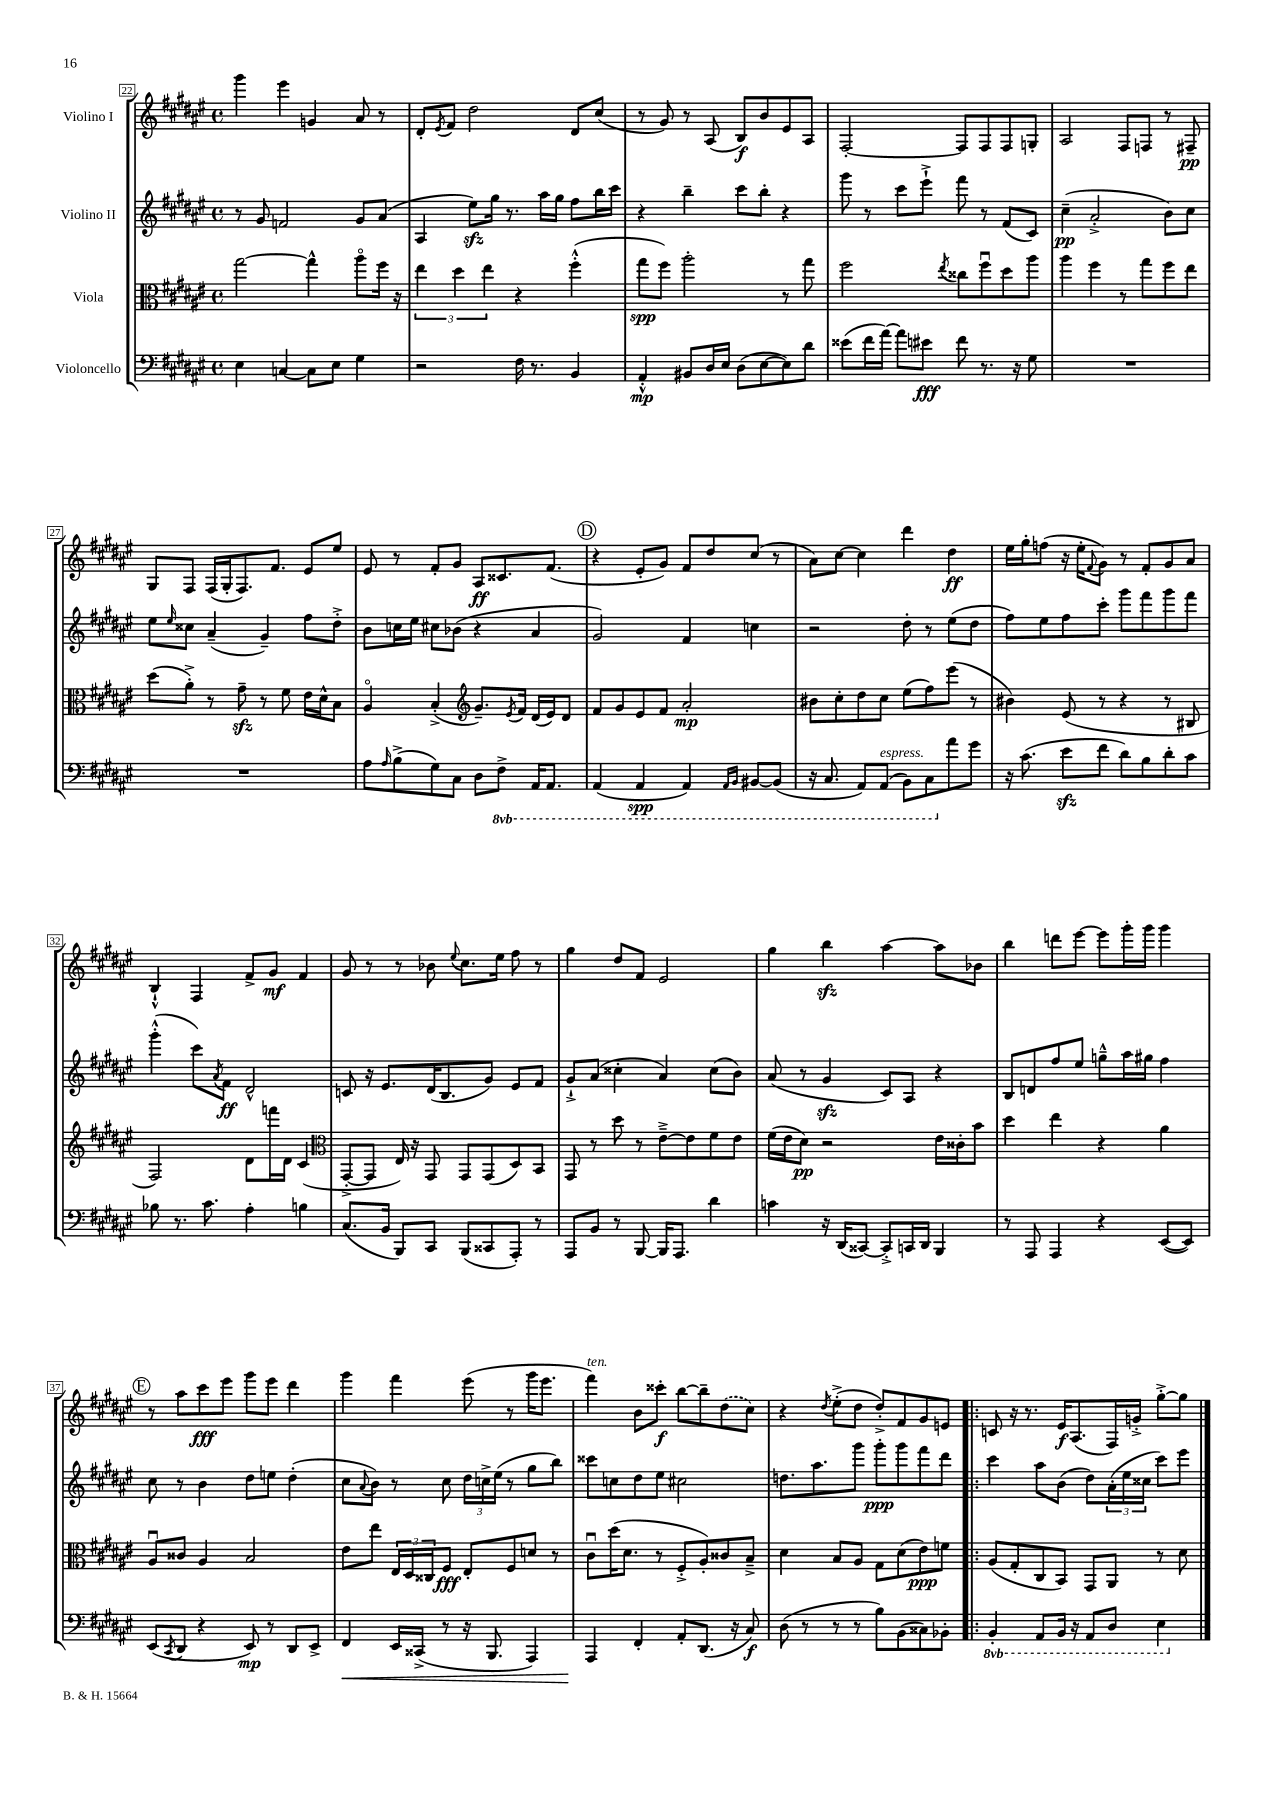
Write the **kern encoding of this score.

**kern	**kern	**kern	**kern
*staff4	*staff3	*staff2	*staff1
*clefF4	*clefC3	*clefG2	*clefG2
*k[f#c#g#d#a#e#]	*k[f#c#g#d#a#e#]	*k[f#c#g#d#a#e#]	*k[f#c#g#d#a#e#]
*M4/4	*M4/4	*M4/4	*M4/4
*met(c)	*met(c)	*met(c)	*met(c)
4E#	[2gg#	8r	4ggg#
.	.	8g#	.
[4C	.	2f	4eee#
8C]	4gg#^^]	.	4g
8E#	.	.	.
4G#	8aa#o	8g#	8a#
.	16ff#	(8a#	8r
.	16r	.	.
=	=	=	=
2r	6ee#	4A#	8d#'
.	.	.	8qe#
.	.	.	8f#
.	6dd#	.	.
.	.	8ee#)	2dd#
.	6ee#	.	.
.	.	16gg#	.
.	.	8.r	.
16F#	4r	.	.
8.r	.	.	.
.	.	16aa#	.
.	.	16gg#	.
4BB	(4ff#'^^	8ff#	8d#
.	.	16bb	(8cc#
.	.	16ccc#	.
=	=	=	=
4AA#'^^	8gg#	4r	8r
.	8ff#)	.	8g#)
8BB#	2aa#'	4bb~	8r
16D#	.	.	(8A#
16E#	.	.	.
(8D#	.	8ccc#	8B)
[8E#	.	8bb'	8b
8E#])	8r	4r	8e#
8d#	8gg#	.	8A#
=	=	=	=
(8e##	2ff#	8ggg#	[2F#'
16f#	.	8r	.
[16a#)	.	.	.
8a#]	.	8ccc#	.
8e#	.	8eee#`^	.
.	8qee#	.	.
8f#	8cc##	8fff#	8F#]
8.r	8ff#u	8r	8F#
.	8dd#	(8f#	8F#
16r	.	.	.
8G#	8aa#	8c#)	8G'
=	=	=	=
1r	4aa#	(4cc#~	2A#
.	4ff#	2a#'^	.
.	8r	.	8F#
.	8gg#	.	8F
.	8ff#	8b)	8r
.	8ee#	8cc#	8F#~
=	=	=	=
1r	(8dd#	8ee#	8G#
.	.	16qqee#	.
.	8a#'^)	8cc##	8F#
.	8r	(4a#~	(16F#
.	.	.	16G#'
.	8g#~	.	8.F#)
.	8r	4g#~)	.
.	.	.	8.f#
.	8f#	.	.
.	16e#	8ff#	8e#
.	16d#^^	.	.
.	8B	8dd#'^	8ee#
=	=	=	=
8A#	4A#o	8b	8e#
16qqA#	.	.	.
(8B^	.	16cc	8r
.	.	16ee#	.
8G#)	(4B'^	8cc#	8f#'
8C#	.	(8b-	8g#
*	*clefG2	*	*
8D#	8.g#~)	4r	8A#
8FF#^	.	.	8.c##
.	8qe#	.	.
.	16f#	.	.
16AAA#	(16d#	4a#	.
8.AAA#	16e#)	.	(8.f#
.	8d#	.	.
=	=	=	=
(4AAA#	8f#	2g#)	4r
.	8g#	.	.
4AAA#	8e#	.	8e#'
.	8f#	.	8g#)
4AAA#)	2a#'	4f#	8f#
.	.	.	8dd#
16qqAAA#	.	.	.
16qqBBB	.	.	.
[8BBB#	.	4cc	(8cc#
(8BBB#]	.	.	8r
=	=	=	=
16r	8b#	2r	8a#)
8.CC#	.	.	.
.	8cc#'	.	[8cc#
8AAA#)	8dd#	.	4cc#]
(8AAA#	8cc#	.	.
8BBB)	(8ee#	8dd#'	4ddd#
8CC#	8ff#)	8r	.
8a#	(8eee#	(8ee#	4dd#
8g#	8r	8dd#	.
=	=	=	=
16r	4b#)	8ff#)	16ee#
(8.c#	.	.	16gg#'
.	.	8ee#	(8ff
8e#	(8e#	8ff#	16r
.	.	.	16ee#'
.	.	.	8qqf#
8f#	8r	8ccc#'	8g#)
8d#)	4r	8ggg#	8r
8B	.	8fff#	8f#'
8d#'	8r	8ggg#	8g#
8c#	8B#	8fff#	8a#
=	=	=	=
8B-	2F#)	(4ggg#'^^	4B`^^
8.r	.	.	.
.	.	8ccc#)	4F#
8.c#	.	.	.
.	.	8qa#	.
.	.	8f#	.
4A#'	8d#	2d#^^	8f#^
.	16fff	.	8g#
.	16d#	.	.
4B	(4c#	.	4f#
=	=	=	=
*	*clefC3	*	*
(8.C#	[8GG#'^	8c	8g#
.	8GG#]	16r	8r
16BB	.	8.e#	.
8BBB)	16E#)	.	8r
.	16r	.	.
8CC#	8GG#	(16d#	8b-
.	.	8.B	.
.	.	.	8qqee#
(8BBB	8GG#	.	8.cc#
8CC##	(8GG#	8g#)	.
.	.	.	16ee#
8AAA#')	8D#)	8e#	8ff#
8r	8BB	8f#	8r
=	=	=	=
8AAA#	8GG#	8g#`^	4gg#
8BB	8r	(8a#	.
8r	8dd#	4cc##'	8dd#
[8BBB	8r	.	8f#
16BBB]	[8e#~^	4a#)	2e#
8.AAA#	.	.	.
.	8e#]	.	.
4d#	8f#	(8cc##	.
.	8e#	8b)	.
=	=	=	=
4c	(16f#	(8a#	4gg#
.	16e#	.	.
.	8d#)	8r	.
16r	2r	4g#	4bb
(16DD#	.	.	.
[8CC##)	.	.	.
8CC##'^]	.	8c#)	[4aa#
16CC	.	8A#	.
16DD#	.	.	.
4BBB	16e#	4r	8aa#]
.	16c##'	.	.
.	8b	.	8b-
=	=	=	=
8r	4dd#	8B	4bb
8AAA#	.	8d	.
4AAA#	4ee#	8ff#	8ddd
.	.	8ee#	[8eee#
4r	4r	8gg~^^	8eee#]
.	.	16aa#	16ggg#'
.	.	16gg#	16ggg#
([8EE#	4a#	4ff#	4ggg#
8EE#])	.	.	.
=	=	=	=
(8EE#	8A#u	8cc#	8r
8qCC#	.	.	.
8DD#	8c##	8r	8aa#
4r	4A#	4b	8ccc#
.	.	.	8eee#
8EE#)	2B	8dd#	8ggg#
8r	.	8ee	8eee#
8DD#	.	(4dd#'	4ddd#
8EE#^	.	.	.
=	=	=	=
4FF#	8e#	8cc#	4ggg#
.	.	8qqa#	.
.	8ee#	8b)	.
16EE#	24E#	8r	4fff#
.	24D#	.	.
(16CC##^	.	.	.
.	24C##	.	.
8r	8F#	8cc#	.
16r	8E#'	24dd#	(8eee#
.	.	24cc^	.
8.BBB	.	.	.
.	.	(24ee#	.
.	8F#	8r	8r
4AAA#)	8d	8gg#	16ggg#
.	.	.	8.eee#
.	8r	8bb)	.
=	=	=	=
4AAA#	8c#u	8ccc##	4fff#)
.	(16dd#	8cc	.
.	8.d#	.	.
4FF#'	.	8dd#	8b
.	8r	8ee#	8ccc##'
8AA#'	8F#'^	2cc#	[8bb
(8.DD#	8A#')	.	8bb~]
.	8c##	.	(8dd#
16r	.	.	.
8C#)	8B~^	.	8cc#)
=	=	=	=
(8D#	4d#	8.dd	4r
8r	.	.	.
.	.	8.aa#	.
.	.	.	8qdd#
8r	8B	.	(8ee#'^
8r	8A#	8ggg#	8dd#
8B)	8G#	8ggg#'	8dd#'^)
(8BB	(8d#	8ggg#	8f#
8C##)	8e#)	8fff#	8g#
8BB-'	8f	8ddd#	8e
=!|:	=!|:	=!|:	=!|:
4BBB'	(8A#	4ccc#	8c
.	8G#'	.	16r
.	.	.	8.r
8AAA#	8C#	8aa#	.
16BBB	8BB)	(8b	16e#
16r	.	.	(8.A#
8AAA#	8GG#	8dd#)	.
8DD#	8AA#	(24a#'	16F#)
.	.	24ee#	.
.	.	.	16g'^
.	.	24cc##	.
4EE#	8r	8ccc#)	[8gg#'^
.	8d#	8eee#	8gg#]
==	==	==	==
*-	*-	*-	*-
